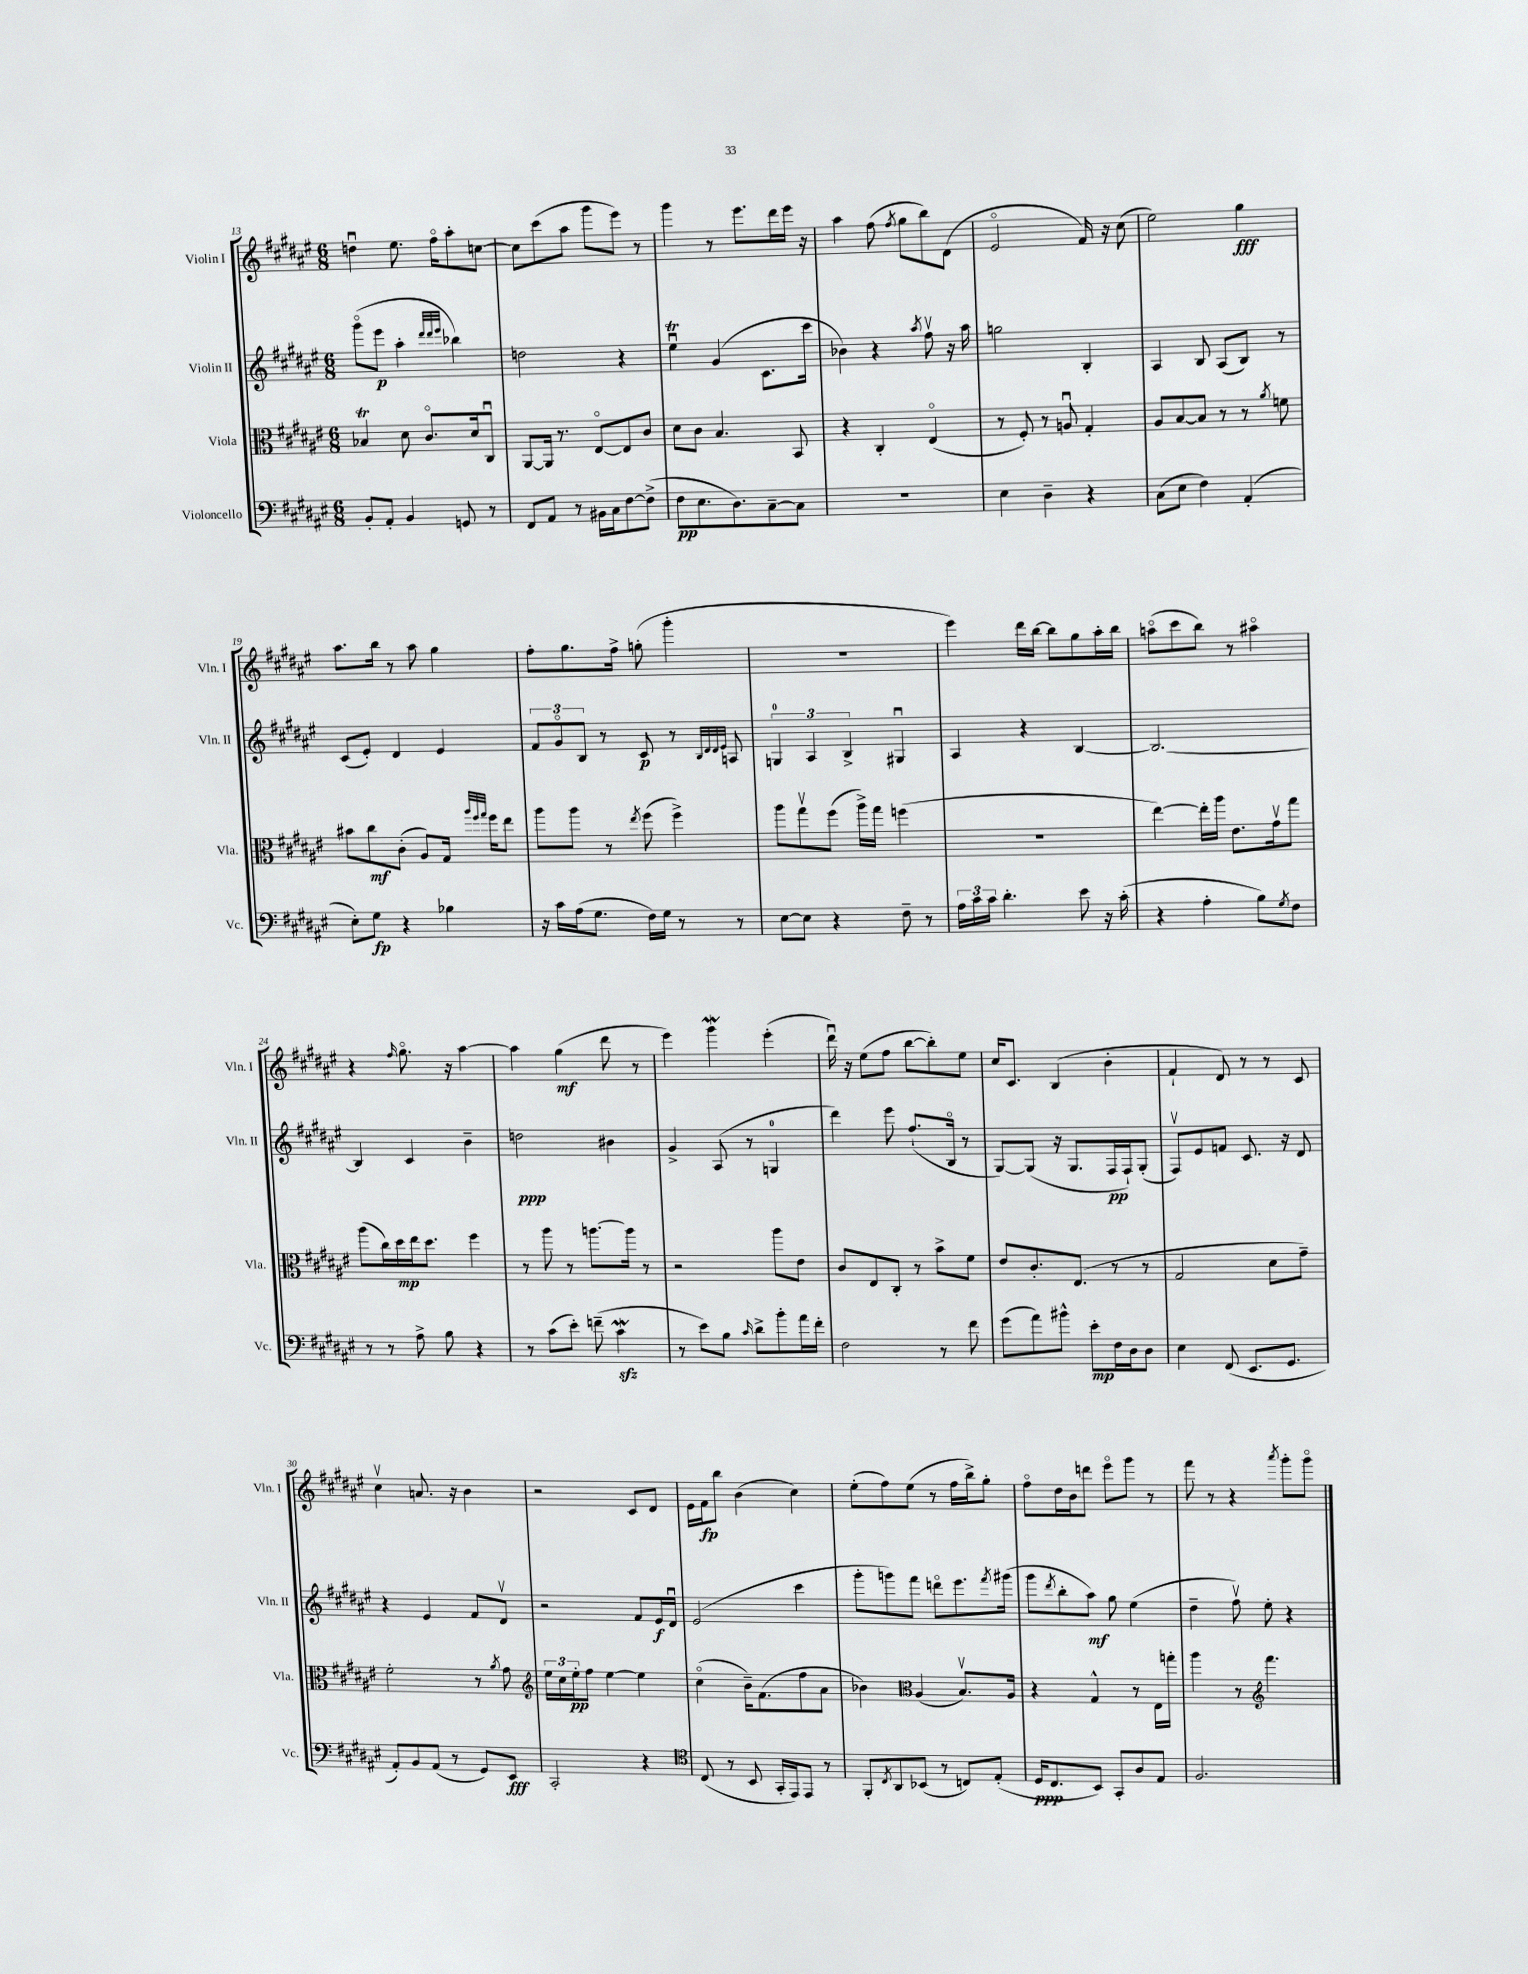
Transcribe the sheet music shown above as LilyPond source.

<<
\new StaffGroup <<
\new Staff = "s0" \with { instrumentName = "Violin I" shortInstrumentName = "Vln. I" } {
    \clef treble \key fis \major \numericTimeSignature \time 6/8
    d''4\downbow eis''8. fis''16\flageolet ais''8-. c''8~ |
    c''8 cis'''8( ais''8 gis'''8 eis'''8) r8 |
    gis'''4 r8 eis'''8. dis'''16 eis'''16 r16 |
    ais''4 fis''8( \acciaccatura { fis''8 } gis''8 b''8) dis'8( |
    eis'2\flageolet fis'16) r16 cis''8( |
    eis''2) gis''4\fff |
    ais''8. b''16 r8 ais''8 gis''4 |
    fis''8-. gis''8. fis''16-> g''8-.( gis'''4-. |
    R2. |
    eis'''4) dis'''16 b''16~ b''8 gis''8 ais''16-. b''16 |
    a''8\flageolet( cis'''8 b''8) r8 ais''4\flageolet |
    r4 \grace { fis''16 } gis''8.\flageolet r16 ais''4~ |
    ais''4 gis''4\mf( dis'''8 r8 |
    eis'''4) gis'''4\mordent eis'''4-.( |
    dis'''16\downbow) r16 eis''8( fis''8 b''8~ b''8-.) eis''8 |
    cis''16 cis'8. b4( b'4-. |
    fis'4-! dis'8) r8 r8 cis'8 |
    cis''4\upbow a'8. r16 b'4 |
    r2 cis'8 dis'8 |
    eis'16 fis'16\fp b''8 b'4( cis''4) |
    eis''8-.( fis''8) eis''8( r8 fis''16 b''16->) gis''8-. |
    fis''8\flageolet dis''16 b'16 d'''8 eis'''8\flageolet gis'''8 r8 |
    fis'''8 r8 r4 \acciaccatura { ais'''8 } gis'''8-. gis'''8\flageolet \bar "|." |
}
\new Staff = "s1" \with { instrumentName = "Violin II" shortInstrumentName = "Vln. II" } {
    \clef treble \key fis \major \numericTimeSignature \time 6/8
    gis'''8\flageolet( eis'''8\p ais''4-. \grace { dis'''32 dis'''32 eis'''32 } bes''4) |
    d''2 r4 |
    eis''4\downbow\trill gis'4( cis'8. cis'''16 |
    bes'4) r4 \acciaccatura { ais''8 } fis''8\upbow r16 ais''16 |
    g''2 b4-. |
    ais4 b8 ais8( b8) r8 |
    cis'8( eis'8-.) dis'4 eis'4 |
    \tuplet 3/2 { fis'8 gis'8\flageolet b8 } r8 cis'8\p r8 \grace { b32 dis'32 dis'32 eis'32 } a8 |
    \tuplet 3/2 { g4-0 ais4 b4-> } gis4\downbow |
    ais4 r4 b4~ |
    b2.~ |
    b4 cis'4 b'4-- |
    d''2\ppp bis'4 |
    gis'4-> ais8( r8 g4-0 |
    dis'''4) eis'''8 fis''8.-!( b16\flageolet r8 |
    gis8~) gis8( r16 gis8. fis16\pp fis16-!) gis8-.( |
    fis8\upbow) eis'8 f'8 cis'8. r16 dis'8 |
    r4 eis'4 fis'8 dis'8\upbow |
    r2 fis'8 eis'16\f dis'16\downbow |
    eis'2( cis'''4 |
    gis'''8-. g'''8) fis'''8 d'''8\flageolet eis'''8. \acciaccatura { fis'''8 } gis'''16( |
    gis'''8 \acciaccatura { dis'''8 } b''8-. ais''8\mf) gis''8 eis''4( |
    dis''4-- fis''8\upbow) eis''8-. r4 \bar "|." |
}
\new Staff = "s2" \with { instrumentName = "Viola" shortInstrumentName = "Vla." } {
    \clef alto \key fis \major \numericTimeSignature \time 6/8
    bes4\trill dis'8 cis'8.\flageolet dis'16 cis8\downbow |
    ais,8~ ais,16 r8. eis8~\flageolet eis8 cis'8 |
    dis'8 cis'8 b4. b,8 |
    r4 cis4-. eis4\flageolet( |
    r8 fis8-.) r8 a8\downbow gis4-. |
    ais8 b8~ b8 r8 r8 \acciaccatura { ais'8 } f'8 |
    bis'8 cis''8\mf cis'8-.( ais8) gis16 \grace { ais''32 fis''32 gis''32 } fis''16 eis''8 |
    ais''8 ais''8 r8 \acciaccatura { eis''8 } fis''8( fis''4->) |
    ais''8 gis''8\upbow fis''8( ais''16->) gis''16 f''4( |
    R2. |
    eis''4~) eis''16-. ais''16 eis'8. gis'16\upbow gis''8 |
    ais''8( cis''16) dis''16\mp eis''16 dis''8. fis''4 |
    r8 ais''8 r8 a''8.~ a''16 r8 |
    r2 ais''8 eis'8 |
    cis'8 eis8 cis8-. r8 b'8-> fis'8 |
    eis'8 cis'8.-. eis8.( r8 r8 |
    gis2 dis'8 gis'8--) |
    fis'2-. r8 \acciaccatura { ais'8 } gis'8 |
    \clef treble \tuplet 3/2 { eis''16 cis''16 eis''16-.\pp } fis''8 eis''4~ eis''4 |
    cis''4\flageolet( b'16--) fis'8.( fis''8 ais'8 |
    bes'4) \clef alto ais4( b8.\upbow) ais16 |
    r4 gis4-^ r8 eis16 g''16-. |
    ais''4 r8 \clef treble fis'''4. \bar "|." |
}
\new Staff = "s3" \with { instrumentName = "Violoncello" shortInstrumentName = "Vc." } {
    \clef bass \key fis \major \numericTimeSignature \time 6/8
    b,8-. ais,8-. b,4 g,8 r8 |
    fis,8 ais,8 r8 bis,16 cis16 fis8~ fis8->( |
    fis8\pp eis8. dis8.) cis8~-- cis8 |
    R2. |
    eis4 dis4-- r4 |
    cis8( eis8 fis4) ais,4-.( |
    eis8-.) gis8\fp r4 bes4 |
    r16 cis'16 ais16( gis8. fis16) gis16 r8 r8 |
    eis8~ eis8 r4 fis8-- r8 |
    \tuplet 3/2 { ais16 cis'16 cis'16 } dis'4.-. eis'8 r16 cis'16-.( |
    r4 ais4-. b8) \acciaccatura { gis8 } fis8 |
    r8 r8 ais8-> b8 r4 |
    r8 cis'8( eis'8-.) f'8--( cis'4\mordent\sfz |
    r8 eis'8) b8 \grace { cis'16 } dis'8-> b'8-. ais'16 fis'16-. |
    fis2 r8 fis'8 |
    gis'8( ais'8) bis'8-^ eis'8-.\mp fis16 dis16 dis8 |
    eis4 fis,8( eis,8. gis,8. |
    ais,8-.) b,8 ais,8( r8 gis,8) eis,8\fff |
    cis,2-. r4 |
    \clef tenor cis8( r8 b,8 gis,16-. eis,16) eis,8 r8 |
    fis,8-. \acciaccatura { cis8 } ais,8 bes,8( r8 c8) eis8-.( |
    dis16\ppp cis8. b,8) gis,8-. ais8 eis8 |
    fis2. \bar "|." |
}
>>
>>
\layout { \context { \Score currentBarNumber = #13 } }
